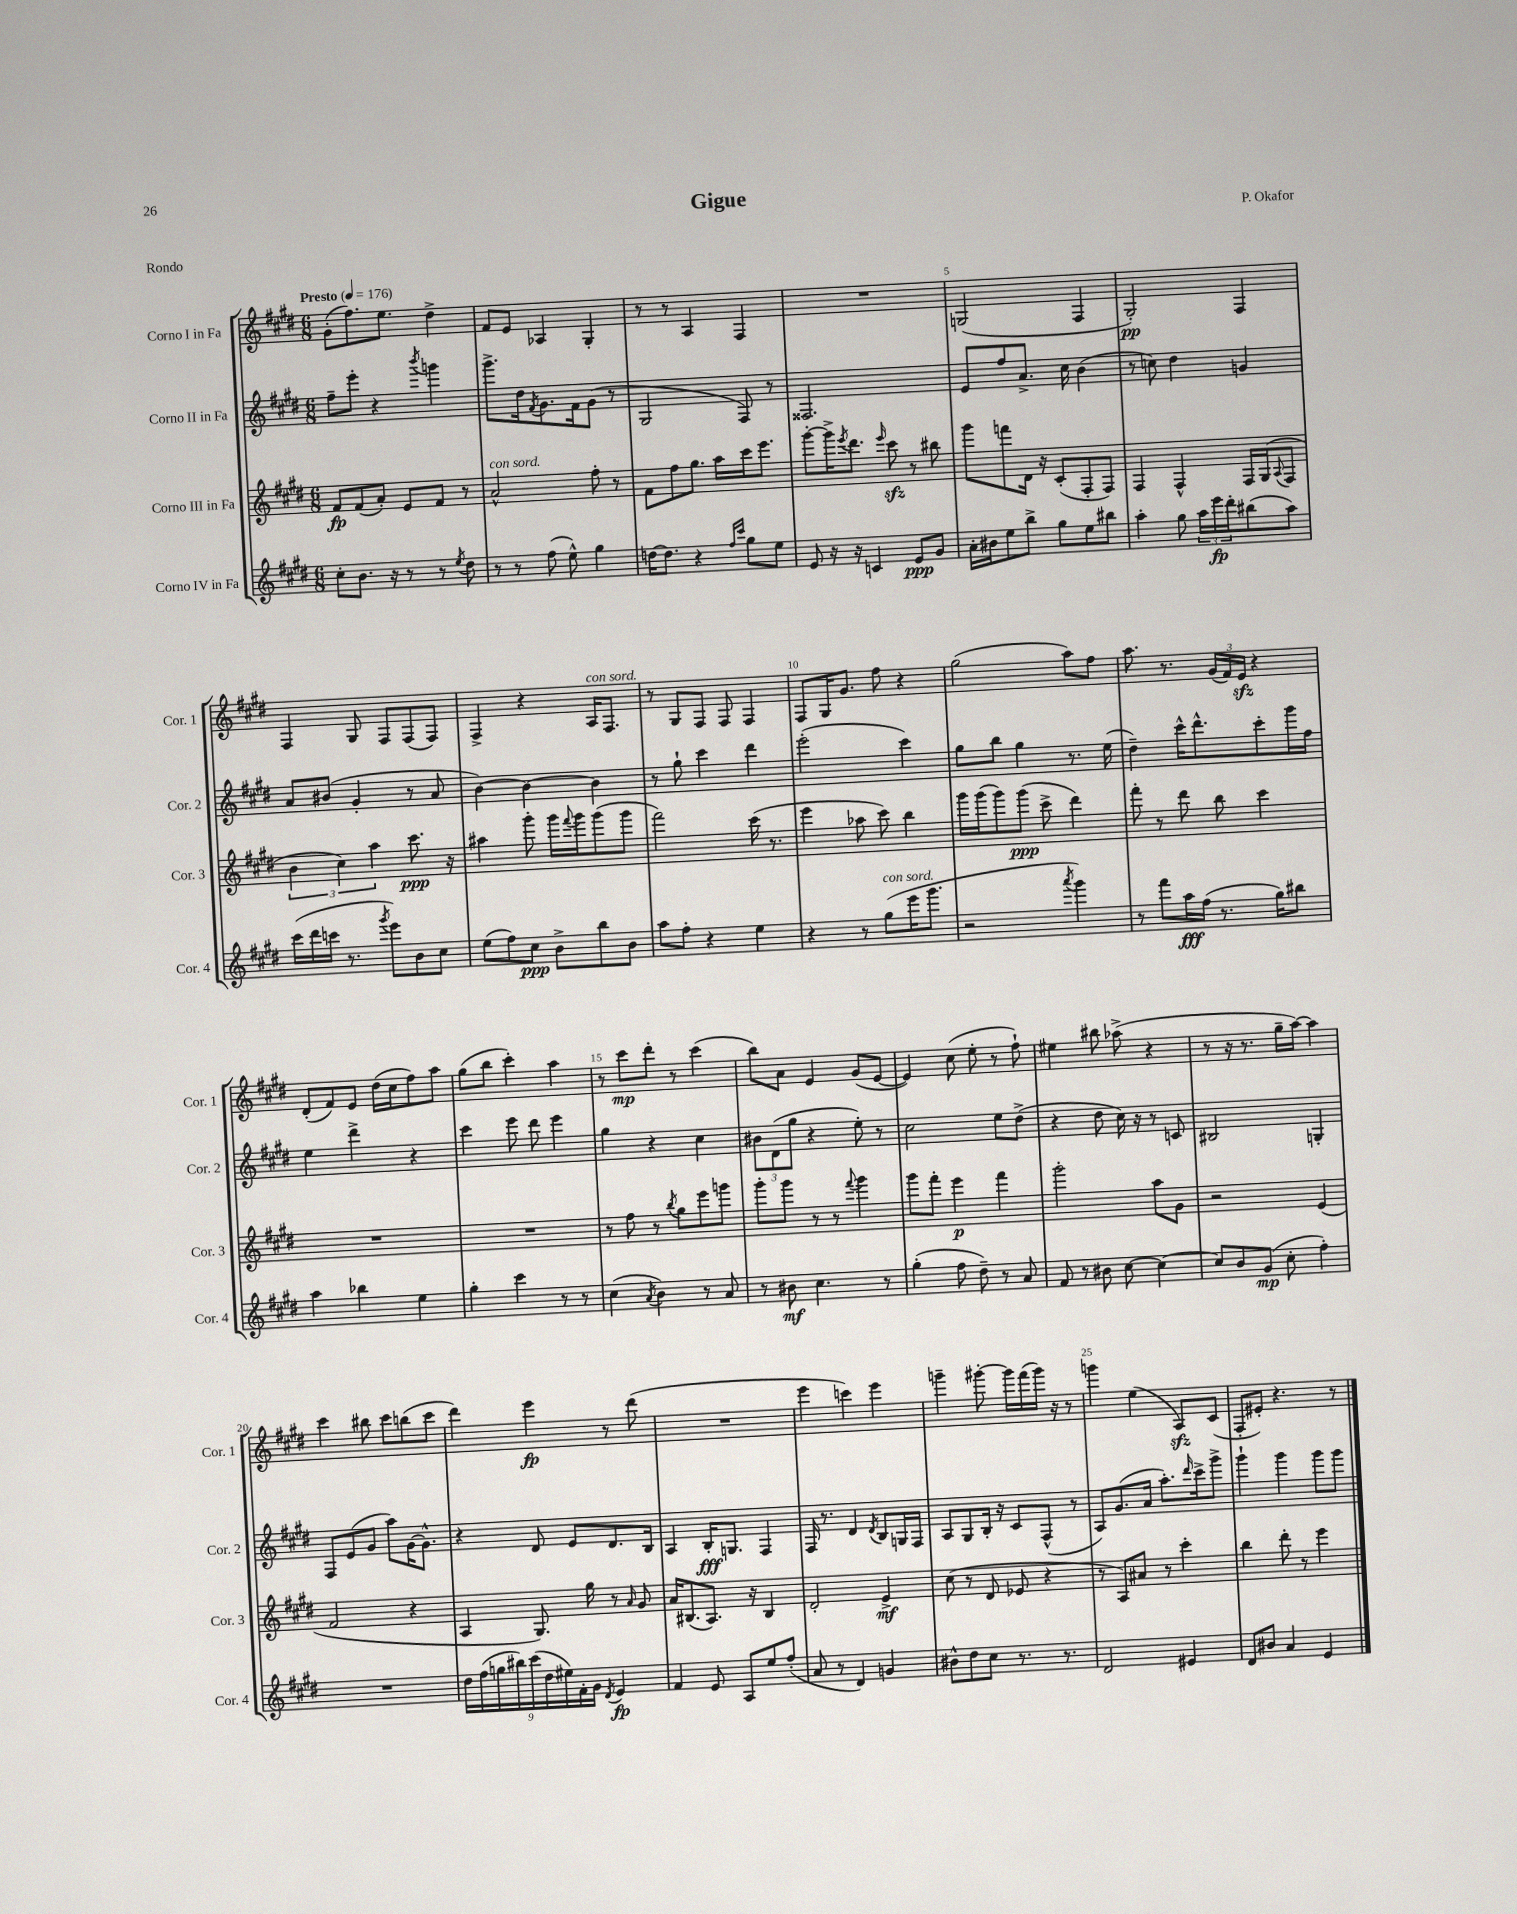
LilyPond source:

\header { title = "Gigue" composer = "P. Okafor" piece = "Rondo" }
<<
\new StaffGroup <<
\new Staff = "s0" \with { instrumentName = "Corno I in Fa" shortInstrumentName = "Cor. 1" } {
    \clef treble \key e \major \numericTimeSignature \time 6/8 \tempo "Presto" 4 = 176
    gis'8-.( fis''8.) e''8. dis''4-> |
    fis'8 e'8 aes4 gis4-. |
    r8 r8 a4 fis4 |
    R2. |
    g2( fis4 |
    gis2-.\pp) fis4 |
    fis4 gis8 fis8 fis8( fis8) |
    fis4-> r4 a16^\markup { \italic "con sord." } fis8. |
    r8 gis8 fis8 fis8 fis4 |
    fis8 gis16 gis'8. fis''8 r4 |
    gis''2( a''8) fis''8 |
    a''8. r8. \tuplet 3/2 { gis'16( fis'16) e'16\sfz } r4 |
    dis'8-.( fis'8) e'8 dis''16( cis''16 fis''8) a''8 |
    gis''8( b''8 cis'''4-.) a''4 |
    r8 cis'''8\mp dis'''8-. r8 cis'''4( |
    b''8) a'8 e'4 gis'8( e'8~ |
    e'4) cis''8( e''8-. r8 fis''8-!) |
    eis''4 bis''8 aes''8->( r4 |
    r8 r16 r8. gis''16-- a''16~) a''4 |
    cis'''4 bis''8 cis'''8 b''8( cis'''8 |
    dis'''4) e'''4\fp r8 dis'''8( |
    R2. |
    e'''4 c'''4) e'''4 |
    g'''4-- gis'''8~-. gis'''16 fis'''16( gis'''16) r16 r8 |
    g'''4 e''4( a8\sfz) cis'8( |
    fis8-. eis'8-.) r4. r8 \bar "|." |
}
\new Staff = "s1" \with { instrumentName = "Corno II in Fa" shortInstrumentName = "Cor. 2" } {
    \clef treble \key e \major \numericTimeSignature \time 6/8
    fis''8-- e'''8-. r4 \acciaccatura { b'''8 } g'''4 |
    gis'''8.-> dis''16 \acciaccatura { fis'8 } gis'8. fis'16 gis'8( r8 |
    gis2 fis8) r8 |
    fisis2. |
    e'8 fis''8 a'8.-> cis''16 b'4( |
    r8 c''8) dis''4 g'4 |
    a'8 bis'8( gis'4-. r8 a'8 |
    b'4~) b'4~ b'4 |
    r8 gis''8-! cis'''4 dis'''4 |
    e'''2-.( cis'''4) |
    gis''8 b''8 gis''4 r8. e''16( |
    dis''4--) cis'''16-^ dis'''8.-^ cis'''8-. gis'''16 fis''16 |
    e''4 dis'''4-> r4 |
    cis'''4 e'''8 dis'''8 e'''4 |
    gis''4 r4 cis''4 |
    \tuplet 3/2 { bis'8 dis'8( gis''8 } r4 e''8-.) r8 |
    cis''2 e''8 dis''8->( |
    r4 dis''8 cis''16) r16 r8 c'8 |
    bis2 g4-. |
    fis8 e'8( gis'8 a''8) gis'16~ gis'8.-^ |
    r4 dis'8 e'8 dis'8. b16 |
    a4 b16-.\fff g8. fis4 |
    fis16 r8. dis'4 \acciaccatura { dis'8 } b8 g16 fis16 |
    a8 gis8 b16-. r16 cis'8 fis8-^( r8 |
    a8) gis'8.( a'16 a''8.-.) \grace { dis'''16 } cis'''16-> gis'''8-> |
    gis'''4-! gis'''4 gis'''8 gis'''8 \bar "|." |
}
\new Staff = "s2" \with { instrumentName = "Corno III in Fa" shortInstrumentName = "Cor. 3" } {
    \clef treble \key e \major \numericTimeSignature \time 6/8
    fis'8\fp fis'8( a'8-.) e'8 fis'8 r8 |
    a'2-^^\markup { \italic "con sord." } fis''8-. r8 |
    fis'8 fis''8 gis''8. a''16 cis'''16 e'''8. |
    gis'''8~-. gis'''16-> \acciaccatura { e'''8 } dis'''8. \grace { e'''16 } cis'''8\sfz r8 bis''8 |
    gis'''8 f'''8 dis'16 r16 cis'8-.( fis8-. fis8) |
    fis4 fis4-^ fis16 gis16( \appoggiatura { a8 } fis8 |
    \tuplet 3/2 { b'4 cis''4) a''4 } cis'''8.\ppp r16 |
    ais''4 gis'''8-. gis'''16 \appoggiatura { fis'''8 } gis'''16 gis'''8( gis'''8 |
    fis'''2) cis'''16( r8. |
    e'''4 aes''8 cis'''8) b''4 |
    gis'''16 gis'''16( gis'''8) gis'''8\ppp( cis'''8-> dis'''4) |
    fis'''8-. r8 dis'''8 b''8 cis'''4 |
    R2. |
    R2. |
    r8 fis''8 r8 \acciaccatura { b''8 } gis''8 e'''8 g'''8 |
    gis'''8-. gis'''8 r8 r8 \appoggiatura { fis'''8 } gis'''4 |
    gis'''8 fis'''8-. e'''4\p fis'''4 |
    gis'''2-. a''8 gis'8 |
    r2 e'4( |
    fis'2 r4 |
    a4 gis8.) gis''16 r8 \grace { a'16 } gis'8 |
    a'16 bis8.( a8.) r16 bis4 |
    dis'2-. e'4->\mf |
    cis''8( r8 dis'8 ees'8 r4 |
    r8 a8) ais'8 r8 cis'''4-. |
    b''4 dis'''8-. r8 e'''4 \bar "|." |
}
\new Staff = "s3" \with { instrumentName = "Corno IV in Fa" shortInstrumentName = "Cor. 4" } {
    \clef treble \key e \major \numericTimeSignature \time 6/8
    cis''8-. b'8. r16 r8 r8 \acciaccatura { e''8 } dis''8 |
    r8 r8 fis''8( e''8-^) gis''4 |
    d''16~ d''8. r4 \grace { fis''16 cis'''16 } gis''8 e''8 |
    e'8 r16 r16 c'4 e'8\ppp gis'8 |
    a'16-. bis'16 e''8 b''8-> gis''8 e''8 bis''8 |
    a''4-. gis''8 \tuplet 3/2 { a''16 e'''16\fp dis'''16-. } bis''8( a''8) |
    cis'''16( dis'''16 c'''16 r8. \acciaccatura { gis'''8 } e'''8) b'8 cis''8 |
    e''8( fis''8) cis''8\ppp b'8-> b''8 b'8 |
    a''8 fis''8-. r4 e''4 |
    r4 r8 gis''8^\markup { \italic "con sord." }( e'''16 gis'''8. |
    r2 \acciaccatura { a'''8 } gis'''4) |
    r8 fis'''8 a''16\fff fis''16( r8. gis''16) bis''8 |
    a''4 bes''4 e''4 |
    gis''4-. cis'''4 r8 r8 |
    cis''4( \acciaccatura { a'8 } b'4) r8 a'8 |
    r8 bis'8\mf cis''4. r8 |
    gis''4-.( fis''8 dis''8--) r8 a'8 |
    fis'8 r8 bis'8 cis''8~ cis''4~ |
    cis''8 b'8 gis'8\mp( cis''8-. fis''4-.) |
    R2. |
    \tuplet 9/8 { dis''16 fis''16( g''16 bis''16) cis'''16( dis''16 eis''16) fis'16-. gis'16 } \acciaccatura { dis'8 } e'4\fp |
    fis'4 e'8 a8 e''8 fis''8-.( |
    a'8 r8 dis'4) g'4 |
    bis'8-^ dis''8 cis''8 r8. r8. |
    dis'2 eis'4 |
    dis'8 bis'8 a'4 e'4 \bar "|." |
}
>>
>>
\layout { \context { \Score \override BarNumber.break-visibility = ##(#f #t #t) barNumberVisibility = #(every-nth-bar-number-visible 5) } }
